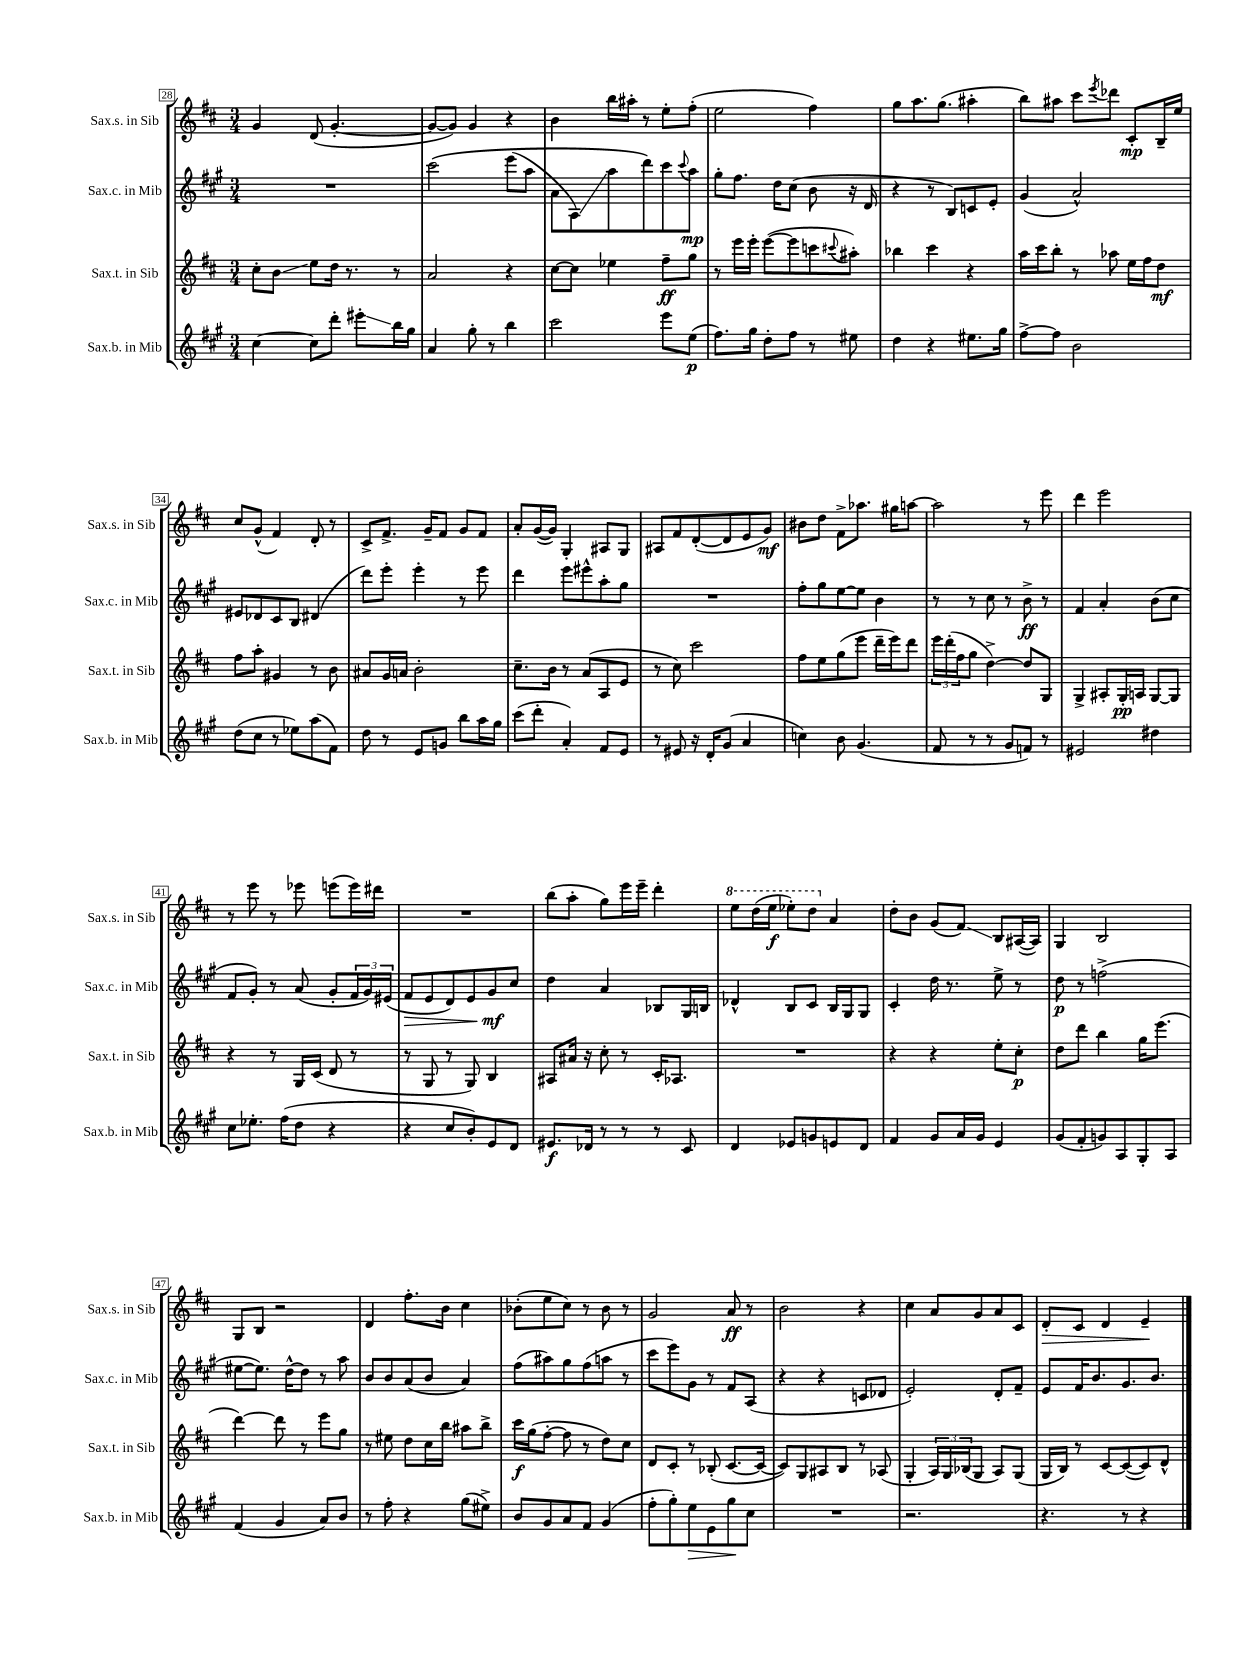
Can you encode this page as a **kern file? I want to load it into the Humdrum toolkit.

**kern	**kern	**kern	**kern
*staff4	*staff3	*staff2	*staff1
*clefG2	*clefG2	*clefG2	*clefG2
*k[f#c#g#]	*k[f#c#]	*k[f#c#g#]	*k[f#c#]
*M3/4	*M3/4	*M3/4	*M3/4
[4cc#	8cc#'	2.r	4g
.	8b	.	.
8cc#]	8ee	.	(8d
8ddd'	16dd	.	[4.g'
.	8.r	.	.
8eee#'	.	.	.
16bb	8r	.	.
16gg#	.	.	.
=	=	=	=
4a	2a	&(2ccc#	8g_
.	.	.	8g])
8gg#'	.	.	4g
8r	.	.	.
4bb	4r	(8eee	4r
.	.	8aa	.
=	=	=	=
2ccc#	[8cc#	8a	4b
.	8cc#]	8A)	.
.	4ee-	8aa	16bb
.	.	.	16aa#'
.	.	8ddd&)	8r
8eee	8ff#~	8ccc#	8ee'
.	.	8qqccc#	.
(8ee	8gg	8aa	(8ff#'
=	=	=	=
8.ff#)	8r	8gg#'	2ee
.	16eee	8.ff#	.
16gg#	16eee'	.	.
8dd'	([8eee	.	.
.	.	16dd	.
8ff#	8eee]	(8cc#	.
8r	8ccc	8b	4ff#)
.	8qqccc#	.	.
8ee#	8aa#')	16r	.
.	.	16d	.
=	=	=	=
4dd	4bb-	4r	8gg
.	.	.	8.aa
4r	4ccc#	8r	.
.	.	.	(8.gg
.	.	8B)	.
8.ee#	4r	8c	4aa#'
.	.	8e'	.
16gg#	.	.	.
=	=	=	=
[8ff#^	16aa	(4g#	8bb)
.	16ccc#	.	.
8ff#]	8bb'	.	8aa#
2b	8r	2a^^)	8ccc#
.	.	.	8qeee
.	8aa-	.	8ddd-
.	16ee	.	8c#'
.	16ff#	.	.
.	8dd	.	16B~
.	.	.	16ee
=	=	=	=
(8dd	8ff#	8e#	8cc#
8cc#	8aa'	8d-	(8g^^
8r	4g#	8c#	4f#)
8ee-)	.	8B	.
(8aa	8r	(4d#	8d'
8f#)	8b	.	8r
=	=	=	=
8dd	8a#	8ddd)	8c#^
8r	16g	8eee'	8.f#^
.	16a	.	.
8e	2b'	4eee'	.
.	.	.	16g~
8g	.	.	8f#
8bb	.	8r	8g
16aa	.	8eee	8f#
16gg#	.	.	.
=	=	=	=
(8ccc#	8.cc#~	4ddd	8a'
8ddd'	.	.	([16g
.	16b	.	16g])
4a')	8r	8eee	4G'
.	(8a	8eee#^^	.
8f#	8A	8aa'	8A#
8e	8e	8gg#	8G
=	=	=	=
8r	8r	2.r	8A#
8e#	8cc#)	.	8f#
16r	2ccc#	.	([8d'
16d'	.	.	.
(8g#	.	.	8d]
4a	.	.	8e
.	.	.	8g)
=	=	=	=
4cc)	8ff#	8ff#'	8b#
.	8ee	8gg#	8dd
8b	(8gg	[8ee	8f#^
(4.g#	8eee	8ee]	8.aa-
.	16ddd~	4b	.
.	16eee)	.	16gg#
.	8ddd	.	[8aa
=	=	=	=
8f#	24eee	8r	2aa]
.	(24ddd'	.	.
.	24ff#	.	.
8r	8gg	8r	.
8r	[4dd^)	8cc#	.
8g#	.	8r	.
8f)	8dd]	8b^	8r
8r	8G	8r	8eee
=	=	=	=
2e#	4G^	4f#	4ddd
.	8A#'	4a'	2eee
.	16G'	.	.
.	16A	.	.
4dd#	[8G	(8b	.
.	8G]	8cc#	.
=	=	=	=
8cc#	4r	8f#	8r
8.ee-'	.	8g#')	8eee
.	8r	8r	8r
(16ff#	.	.	.
8dd	16G	(8a	8eee-
.	(16c#	.	.
4r	8d	8g#'	(8eee
.	8r	24f#	16eee)
.	.	24g#)	.
.	.	.	16ddd#
.	.	(24e#	.
=	=	=	=
4r	8r	8f#	2.r
.	8G	8e	.
8cc#	8r	8d)	.
8b')	8G)	8e	.
8e	4B	8g#	.
8d	.	8cc#	.
=	=	=	=
8.e#	8A#	4dd	(8bb
.	16a#	.	8aa'
16d-	16r	.	.
8r	8cc#'	4a	8gg)
8r	8r	.	16eee
.	.	.	16eee~
8r	16c#'	8B-	4ddd'
.	8.A-	.	.
8c#	.	16G#	.
.	.	16B	.
=	=	=	=
4d	2.r	4d-^^	8eee
.	.	.	(16ddd
.	.	.	16eee
8e-	.	8B	8eee-')
8g	.	8c#	8ddd
8e	.	16B	4a
.	.	16G#	.
8d	.	8G#	.
=	=	=	=
4f#	4r	4c#'	8dd'
.	.	.	8b
8g#	4r	16dd	(8g
.	.	8.r	.
16a	.	.	8f#)
16g#	.	.	.
4e	8ee'	8ee^	8B
.	8cc#'	8r	([16A#
.	.	.	16A#])
=	=	=	=
(8g#	8dd	8dd	4G
8f#'	8ddd	8r	.
8g)	4bb	(2ff^	2B
8A	.	.	.
8G#'	16gg	.	.
.	(8.eee	.	.
8A	.	.	.
=	=	=	=
(4f#	[4ddd)	[8ee#	8G
.	.	8.ee#])	8B
4g#	8ddd]	.	2r
.	.	[16dd^^	.
.	8r	8dd]	.
8a)	8eee	8r	.
8b	8gg	8aa	.
=	=	=	=
8r	8r	8b	4d
8ff#'	8ee#	8b	.
4r	8dd	(8a	8.ff#'
.	16cc#	8b	.
.	16bb	.	16b
(8gg#	8aa#	4a)	4cc#
8ee#^)	8bb^	.	.
=	=	=	=
8b	16ccc#	(8ff#	(8b-'
.	(16gg	.	.
8g#	[8ff#'	8aa#)	8ee
8a	8ff#]	8gg#	8cc#)
8f#	8r	(8ff#	8r
(4g#	8dd)	8aa	8b-
.	8cc#	8r	8r
=	=	=	=
8ff#'	8d	8ccc#	2g
8gg#')	8c#'	8eee)	.
8ee	8r	8g#	.
8e	(8B-'	8r	.
8gg#	[8.c#	8f#	8a
8cc#	.	(8A	8r
.	16c#_	.	.
=	=	=	=
2.r	8c#])	4r	2b
.	8G	.	.
.	8A#	4r	.
.	8B	.	.
.	8r	8c	4r
.	(8A-	8d-	.
=	=	=	=
2.r	4G'	2e')	4cc#
.	24A)	.	8a
.	24G	.	.
.	(24B-	.	.
.	8G	.	8g
.	8A)	8d'	8a
.	(8G	8f#~	8c#
=	=	=	=
4.r	16G	8e	8d'
.	16B)	.	.
.	8r	16f#	8c#
.	.	8.b	.
.	[8c#	.	4d
8r	(8c#_	8.g#	.
4r	8c#])	.	4e~
.	.	8.b	.
.	8d^^	.	.
==	==	==	==
*-	*-	*-	*-
